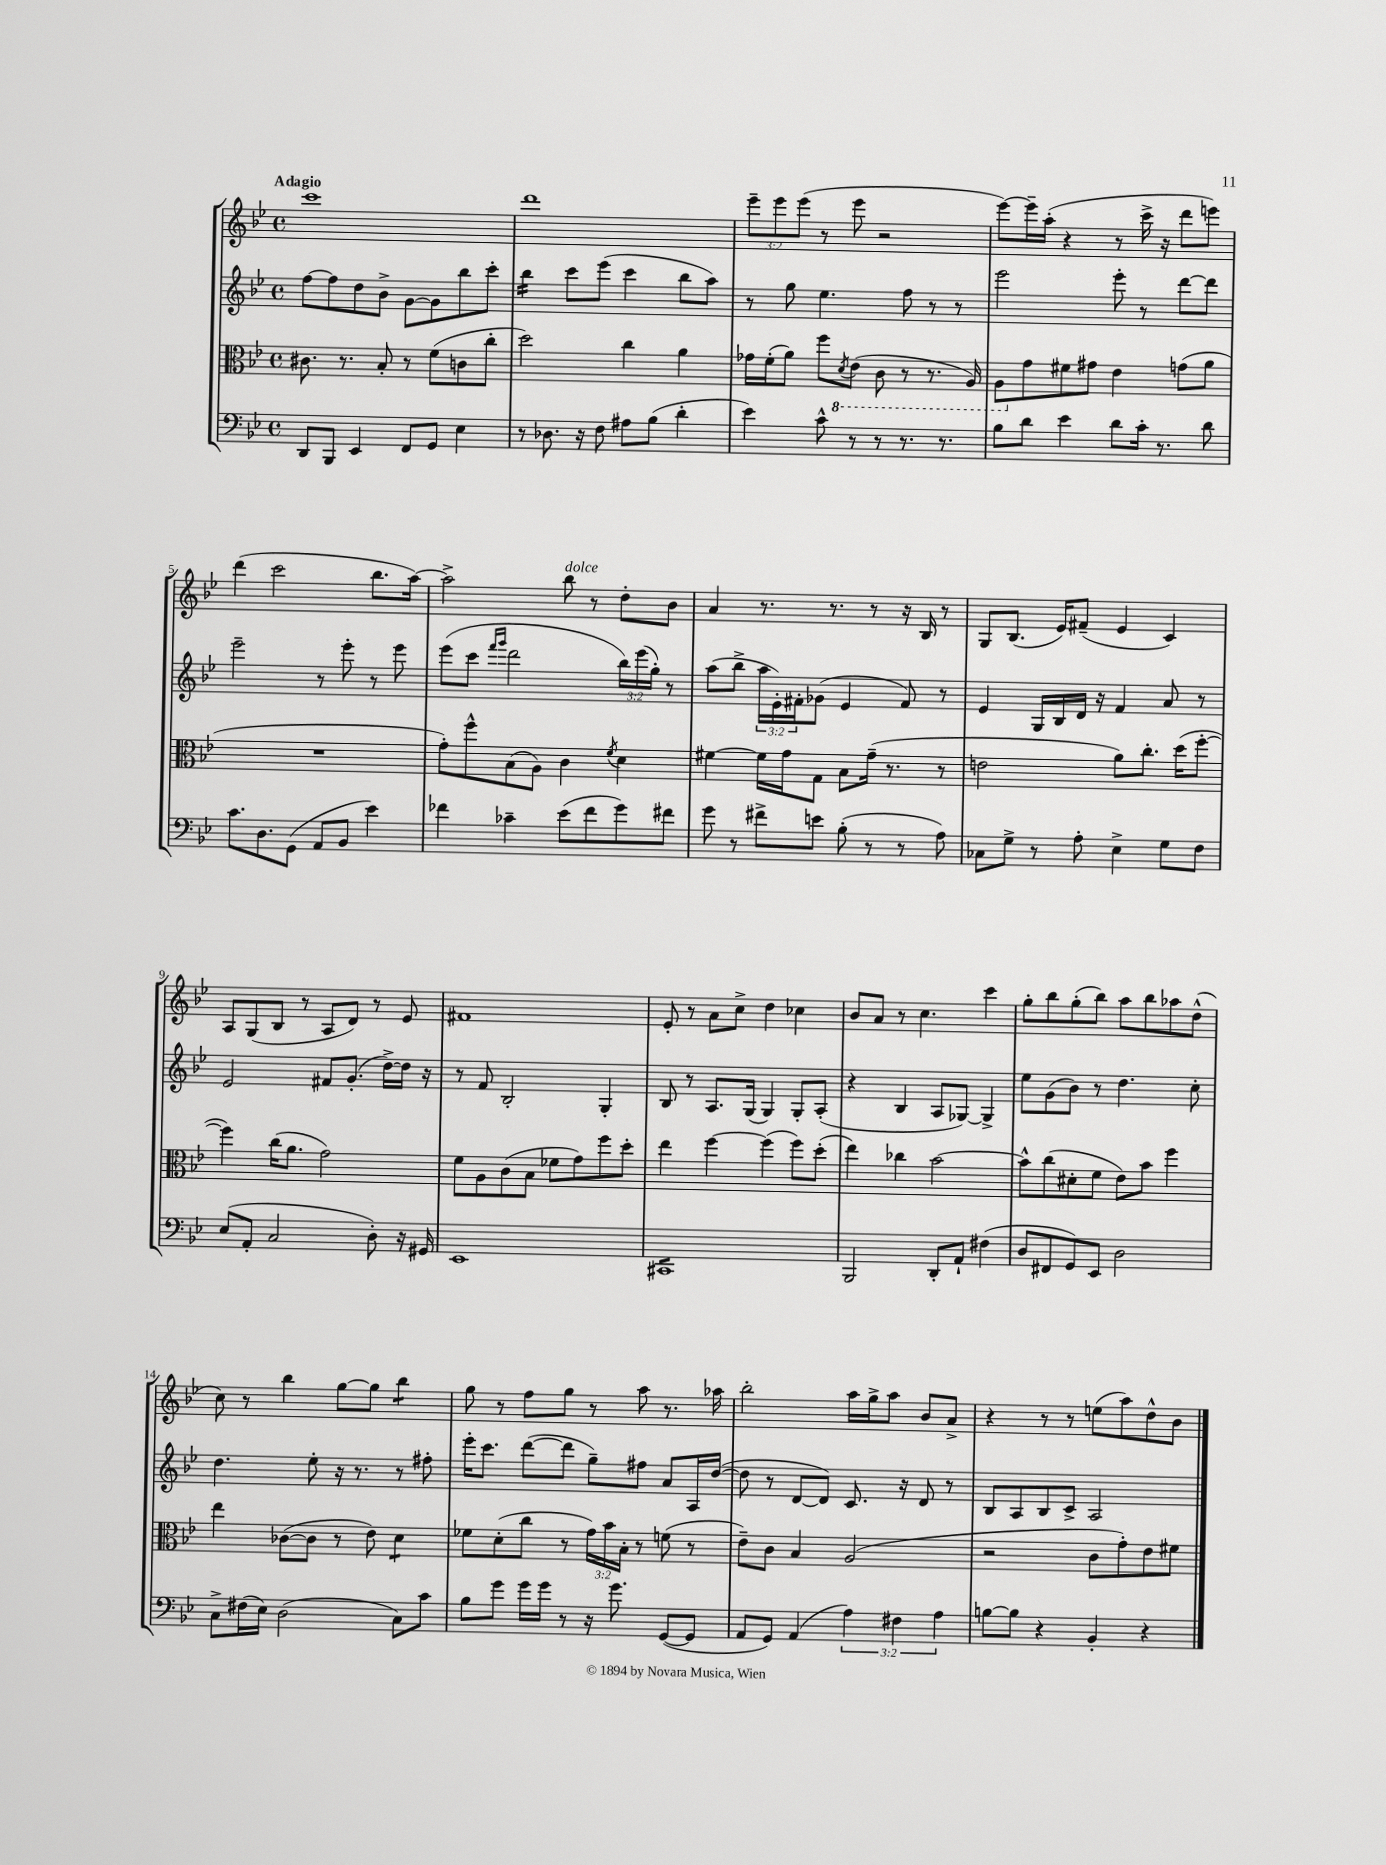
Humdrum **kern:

**kern	**kern	**kern	**kern
*staff4	*staff3	*staff2	*staff1
*clefF4	*clefC3	*clefG2	*clefG2
*k[b-e-]	*k[b-e-]	*k[b-e-]	*k[b-e-]
*M4/4	*M4/4	*M4/4	*M4/4
*met(c)	*met(c)	*met(c)	*met(c)
8DD	8.c#	[8ff	1ccc
8BBB-	.	8ff]	.
.	8.r	.	.
4EE-	.	8dd	.
.	8B-'	8b-^	.
8FF	8r	[8g	.
8GG	(8f	8g]	.
4E-	8c	8bb-	.
.	8cc'	8ccc'	.
=	=	=	=
8r	2dd)	4bb-	1ddd
8.D-	.	.	.
.	.	8ccc	.
16r	.	.	.
8F	.	(8eee-	.
8A#	4cc	4ccc	.
(8B-	.	.	.
4d'	4a	8bb-	.
.	.	8aa)	.
=	=	=	=
4e-)	16g-	8r	12eee-~
.	(16f'	.	.
.	.	.	12eee-
.	8a)	8gg	.
.	.	.	(12eee-
8c^^	8ff	4.ee-	8r
.	8qD	.	.
8r	(8E-	.	8eee-
8r	8C	.	2r
8.r	8r	8ff	.
.	8.r	8r	.
8.r	.	.	.
.	.	8r	.
.	16AA)	.	.
=	=	=	=
8B-	8AA	2eee-	[8eee-)
8d	8g	.	16eee-~]
.	.	.	(16aa'
4e-	8f#	.	4r
.	8g#	.	.
8d	4e-	8eee-'	8r
16c'	.	8r	16ccc^
8.r	.	.	16r
.	(8g	[8ddd	8ddd
8d	8a	8ddd]	8eee)
=	=	=	=
8.c	1r	2eee-~	(4ddd
8.D	.	.	.
.	.	.	2ccc
(8GG	.	.	.
8AA	.	8r	.
8BB-	.	8eee-'	.
4e-)	.	8r	8.bb-
.	.	8eee-	.
.	.	.	[16aa)
=	=	=	=
4f-	8g')	(8eee-	2aa^]
.	8ff^^	8ccc	.
.	.	16qqfff	.
.	.	16qqggg	.
4c-~	(8B-	2ddd	.
.	8A)	.	.
(8e-	4c	.	8bb-
8f-	.	.	8r
.	8qf	.	.
8g)	4d	24bb-)	8dd'
.	.	(24eee-	.
.	.	24gg')	.
8f#	.	8r	8b-
=	=	=	=
8g	[4f#	(8aa	4a
8r	.	8bb-^	.
8f#^	16f#]	24aa	8.r
.	.	24e-')	.
.	16g	.	.
.	.	24f#'	.
8e	8G	(8g-	.
.	.	.	8.r
(8B-'	8B-	4e-	.
8r	(16g~	.	8r
.	8.r	.	.
8r	.	8f#)	16r
.	.	.	16B-
8A)	8r	8r	8r
=	=	=	=
8C-	2e	4e-	8G
8G^	.	.	(8.B-
8r	.	16G	.
.	.	16B-	16e-)
8A'	.	16d	(8f#~
.	.	16r	.
4E-^	8a)	4f	4e-
.	8.cc'	.	.
8G	.	8a	4c)
.	(16dd	.	.
8F	[8ff'	8r	.
=	=	=	=
(8E-	4ff])	2e-	8A
8AA'	.	.	(8G
2C	(16cc	.	8B-
.	8.a	.	.
.	.	.	8r
.	2g)	8f#	8A
.	.	(8.g'	8d)
8D')	.	.	8r
.	.	[16dd^)	.
16r	.	16dd]	8e-
16GG#	.	16r	.
=	=	=	=
1EE-	8f	8r	1f#
.	8A	8f	.
.	(8c	2B-'	.
.	8B-	.	.
.	8f-	.	.
.	8g)	.	.
.	8ff	4G'	.
.	8dd'	.	.
=	=	=	=
1CC#	4ee-	8B-	8e-'
.	.	8r	8r
.	[4ff	8.A	8a
.	.	.	8cc^
.	.	(16G	.
.	(4ff]	4G)	4dd
.	8ff)	8G'	4cc-
.	(8dd'	(8A'	.
=	=	=	=
2BBB-	4ee-)	4r	8b-
.	.	.	8a
.	4cc-	4B-	8r
.	.	.	4.cc
8DD'	[2b-	8A	.
8AA`	.	[8G-)	.
(4F#	.	4G-^]	4ccc
=	=	=	=
8D	8b-^^]	8ee-	8gg'
8FF#	(8cc	(8g	8bb-
8GG)	8d#'	8b-)	(8gg'
8EE-	8f	8r	8bb-)
2D	8e-)	4.dd	8aa
.	8b-	.	8bb-
.	4ff	.	8aa-
.	.	8cc'	(8dd^^
=	=	=	=
8C^	4ee-	4.dd	8cc)
(16F#	.	.	8r
16E-)	.	.	.
(2D	([8c-	.	4bb-
.	8c-]	8ee-'	.
.	8r	16r	[8gg
.	.	8.r	.
.	8e-)	.	8gg]
8C)	4d	8r	4bb-
8c	.	8ff#'	.
=	=	=	=
8B-	8f-	16eee-'	8gg
.	.	8.ccc	.
8g	(8d'	.	8r
16g	8cc	([8ddd	8ff
16g	.	.	.
8r	8r	8ddd]	8gg
16r	24g)	8gg~)	8r
.	24b-	.	.
8.g	.	.	.
.	24B-'	.	.
.	8r	8ff#	8aa
([8GG	(8f	8a	8.r
8GG]	8r	16A	.
.	.	([16dd	16aa-
=	=	=	=
8AA	8e-~)	8dd]	2bb-'
8GG)	8c	8r	.
(4AA	4B-	[8d	.
.	.	8d])	.
6A)	(2A	8.c	16aa
.	.	.	16gg^
.	.	.	8aa
6F#	.	.	.
.	.	16r	.
.	.	8d	8b-
6A	.	.	.
.	.	8r	8a^
=	=	=	=
[8B	2r	8B-	4r
8B]	.	8A	.
4r	.	8B-	8r
.	.	8c^	8r
4BB-'	8c	2A	(8ee
.	8g')	.	8aa)
4r	8e-	.	8dd^^
.	8f#	.	8b-
==	==	==	==
*-	*-	*-	*-
